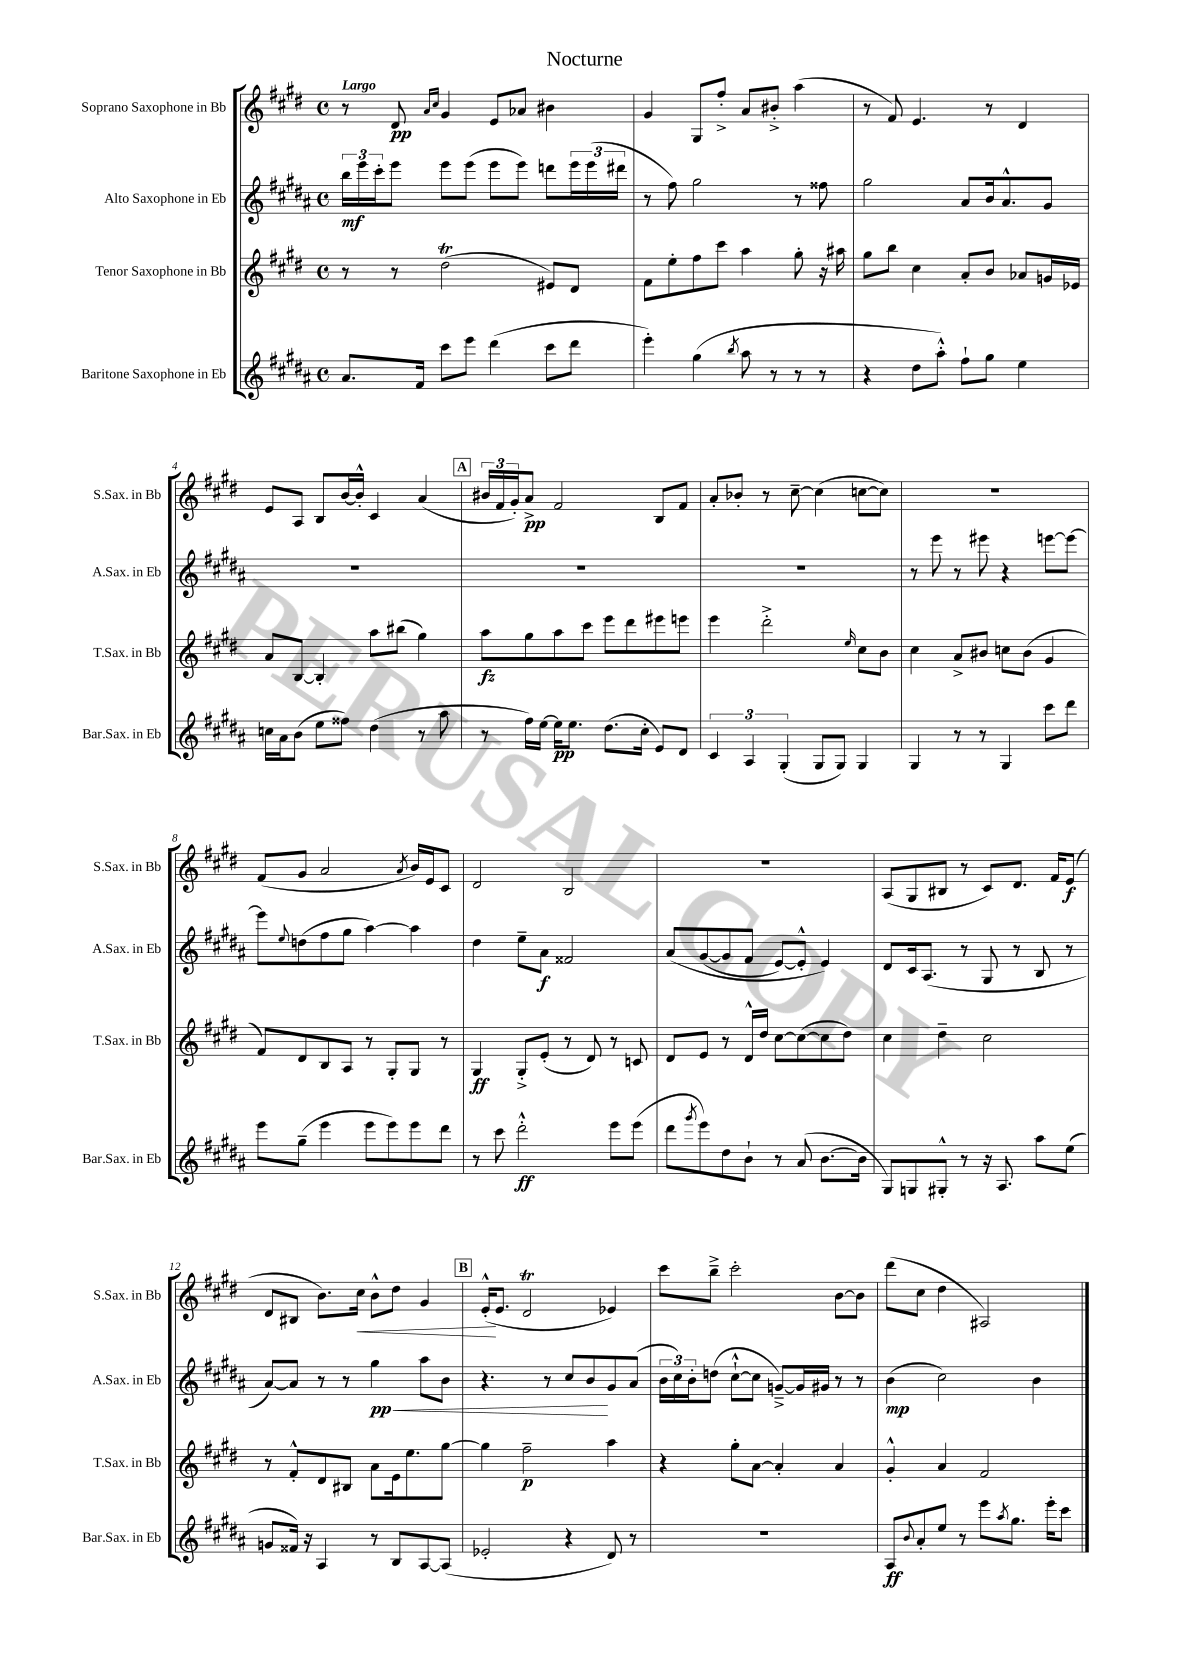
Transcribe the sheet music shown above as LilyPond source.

\header { title = "Nocturne" }
<<
\new StaffGroup <<
\new Staff = "s0" \with { instrumentName = "Soprano Saxophone in Bb" shortInstrumentName = "S.Sax. in Bb" } {
    \clef treble \key e \major \defaultTimeSignature \time 4/4 \tempo "Largo"
    r8 dis'8\pp \grace { a'16 cis''16 } gis'4 e'8 aes'8 bis'4 |
    gis'4 gis8 fis''8-.-> a'8 bis'8-.-> a''4( |
    r8 fis'8) e'4. r8 dis'4 |
    e'8 a8 b8 b'16~ b'16-.-^ cis'4 a'4( |
    \mark \markup { \box "A" } \tuplet 3/2 { bis'16 fis'16 gis'16-.) } a'8->\pp fis'2 b8 fis'8 |
    a'8-. bes'8-. r8 cis''8~-- cis''4( c''8~ c''8) |
    R1 |
    fis'8( gis'8 a'2 \acciaccatura { a'8 } b'16) e'16 cis'8 |
    dis'2 b2 |
    r1 |
    a8( gis8 bis8 r8 cis'8) dis'8. fis'16 e'8\f( |
    dis'8 bis8 b'8.) cis''16\< b'8-^ dis''8 gis'4 |
    \mark \markup { \box "B" } e'16-.-^\!( e'8. dis'2\trill ees'4) |
    cis'''8 b''8---> cis'''2-. b'8~ b'8 |
    dis'''8( cis''8 dis''4 ais2) \bar "|." |
}
\new Staff = "s1" \with { instrumentName = "Alto Saxophone in Eb" shortInstrumentName = "A.Sax. in Eb" } {
    \clef treble \key b \major \defaultTimeSignature \time 4/4
    \tuplet 3/2 { b''16\mf e'''16 cis'''16-. } e'''8 e'''8 e'''8( e'''8 e'''8) d'''8 \tuplet 3/2 { e'''16 e'''16( dis'''16 } |
    r8 fis''8) gis''2 r8 fisis''8 |
    gis''2 ais'8 b'16 ais'8.-^ gis'8 |
    R1 |
    \mark \markup { \box "A" } R1 |
    R1 |
    r8 e'''8 r8 eis'''8 r4 e'''8~ e'''8~ |
    e'''8 \appoggiatura { e''8 } d''8( fis''8 gis''8 ais''4~) ais''4 |
    dis''4 e''8-- ais'8\f fisis'2 |
    ais'8\( gis'8~( gis'8 fis'8 e'8~) e'8-.-^ e'4\) |
    dis'8 cis'16 ais8.( r8 gis8 r8 b8 r8 |
    ais'8~) ais'8 r8 r8 gis''4\pp\< ais''8 b'8 |
    \mark \markup { \box "B" } r4. r8 cis''8 b'8\! gis'8 ais'8( |
    \tuplet 3/2 { b'16 cis''16) b'16-. } d''8( cis''8~-!-^ cis''8 g'8~--->) g'16 gis'16 r8 r8 |
    b'4\mp( cis''2) b'4 \bar "|." |
}
\new Staff = "s2" \with { instrumentName = "Tenor Saxophone in Bb" shortInstrumentName = "T.Sax. in Bb" } {
    \clef treble \key e \major \defaultTimeSignature \time 4/4
    r8 r8 dis''2\trill( eis'8) dis'8 |
    fis'8 e''8-. fis''8 cis'''8 a''4 gis''8-. r16 ais''16 |
    gis''8 b''8 cis''4 a'8-. b'8 aes'8 g'16 ees'16 |
    a'8 b8~ b4-. a''8 bis''8( gis''4) |
    \mark \markup { \box "A" } a''8\fz gis''8 a''8 cis'''8 e'''8 dis'''8 eis'''8 e'''8 |
    e'''4 dis'''2-.-> \grace { e''16 } cis''8 b'8 |
    cis''4 a'8-> bis'8 c''8 bis'8( gis'4 |
    fis'8) dis'8 b8 a8 r8 gis8-. gis8 r8 |
    gis4\ff gis8-.-> e'8-.( r8 dis'8) r8 c'8 |
    dis'8 e'8 r8 dis'16-^ dis''16 cis''8~ cis''8~( cis''8 dis''8) |
    cis''4 dis''4-- cis''2 |
    r8 fis'8-.-^ dis'8 bis8 a'8 e'16 e''8. gis''8~ |
    \mark \markup { \box "B" } gis''4 fis''2--\p a''4 |
    r4 gis''8-. a'8~ a'4-. a'4 |
    gis'4-.-^ a'4 fis'2 \bar "|." |
}
\new Staff = "s3" \with { instrumentName = "Baritone Saxophone in Eb" shortInstrumentName = "Bar.Sax. in Eb" } {
    \clef treble \key b \major \defaultTimeSignature \time 4/4
    ais'8. fis'16 cis'''8 e'''8 dis'''4( cis'''8 dis'''8 |
    e'''4-.) gis''4( \acciaccatura { b''8 } ais''8 r8 r8 r8 |
    r4 dis''8 ais''8-.-^) fis''8-! gis''8 e''4 |
    c''16 ais'16 b'8( e''8 fisis''8) dis''4( r8 ais''8 |
    \mark \markup { \box "A" } r8 fis''16) e''16~ e''16\pp e''8. dis''8.( cis''16-. e'8) dis'8 |
    \tuplet 3/2 { cis'4 ais4 gis4-.( } gis8 gis8) gis4 |
    gis4 r8 r8 gis4 cis'''8 dis'''8 |
    e'''8 gis''8--( e'''4 e'''8 e'''8) e'''8 dis'''8 |
    r8 cis'''8 dis'''2-.-^\ff e'''8 e'''8( |
    dis'''8 \acciaccatura { gis'''8 } e'''8) dis''8 b'8-! r8 ais'8( b'8.~ b'16 |
    gis8) g8 gis8-.-^ r8 r16 ais8. ais''8 e''8( |
    g'8 fisis'16) r16 ais4 r8 b8 ais8~ ais8( |
    \mark \markup { \box "B" } ees'2-. r4 dis'8) r8 |
    R1 |
    ais8\ff \appoggiatura { b'8 } ais'8-. e''8 r8 e'''8 \acciaccatura { ais''8 } gis''8. e'''16-. cis'''8 \bar "|." |
}
>>
>>
